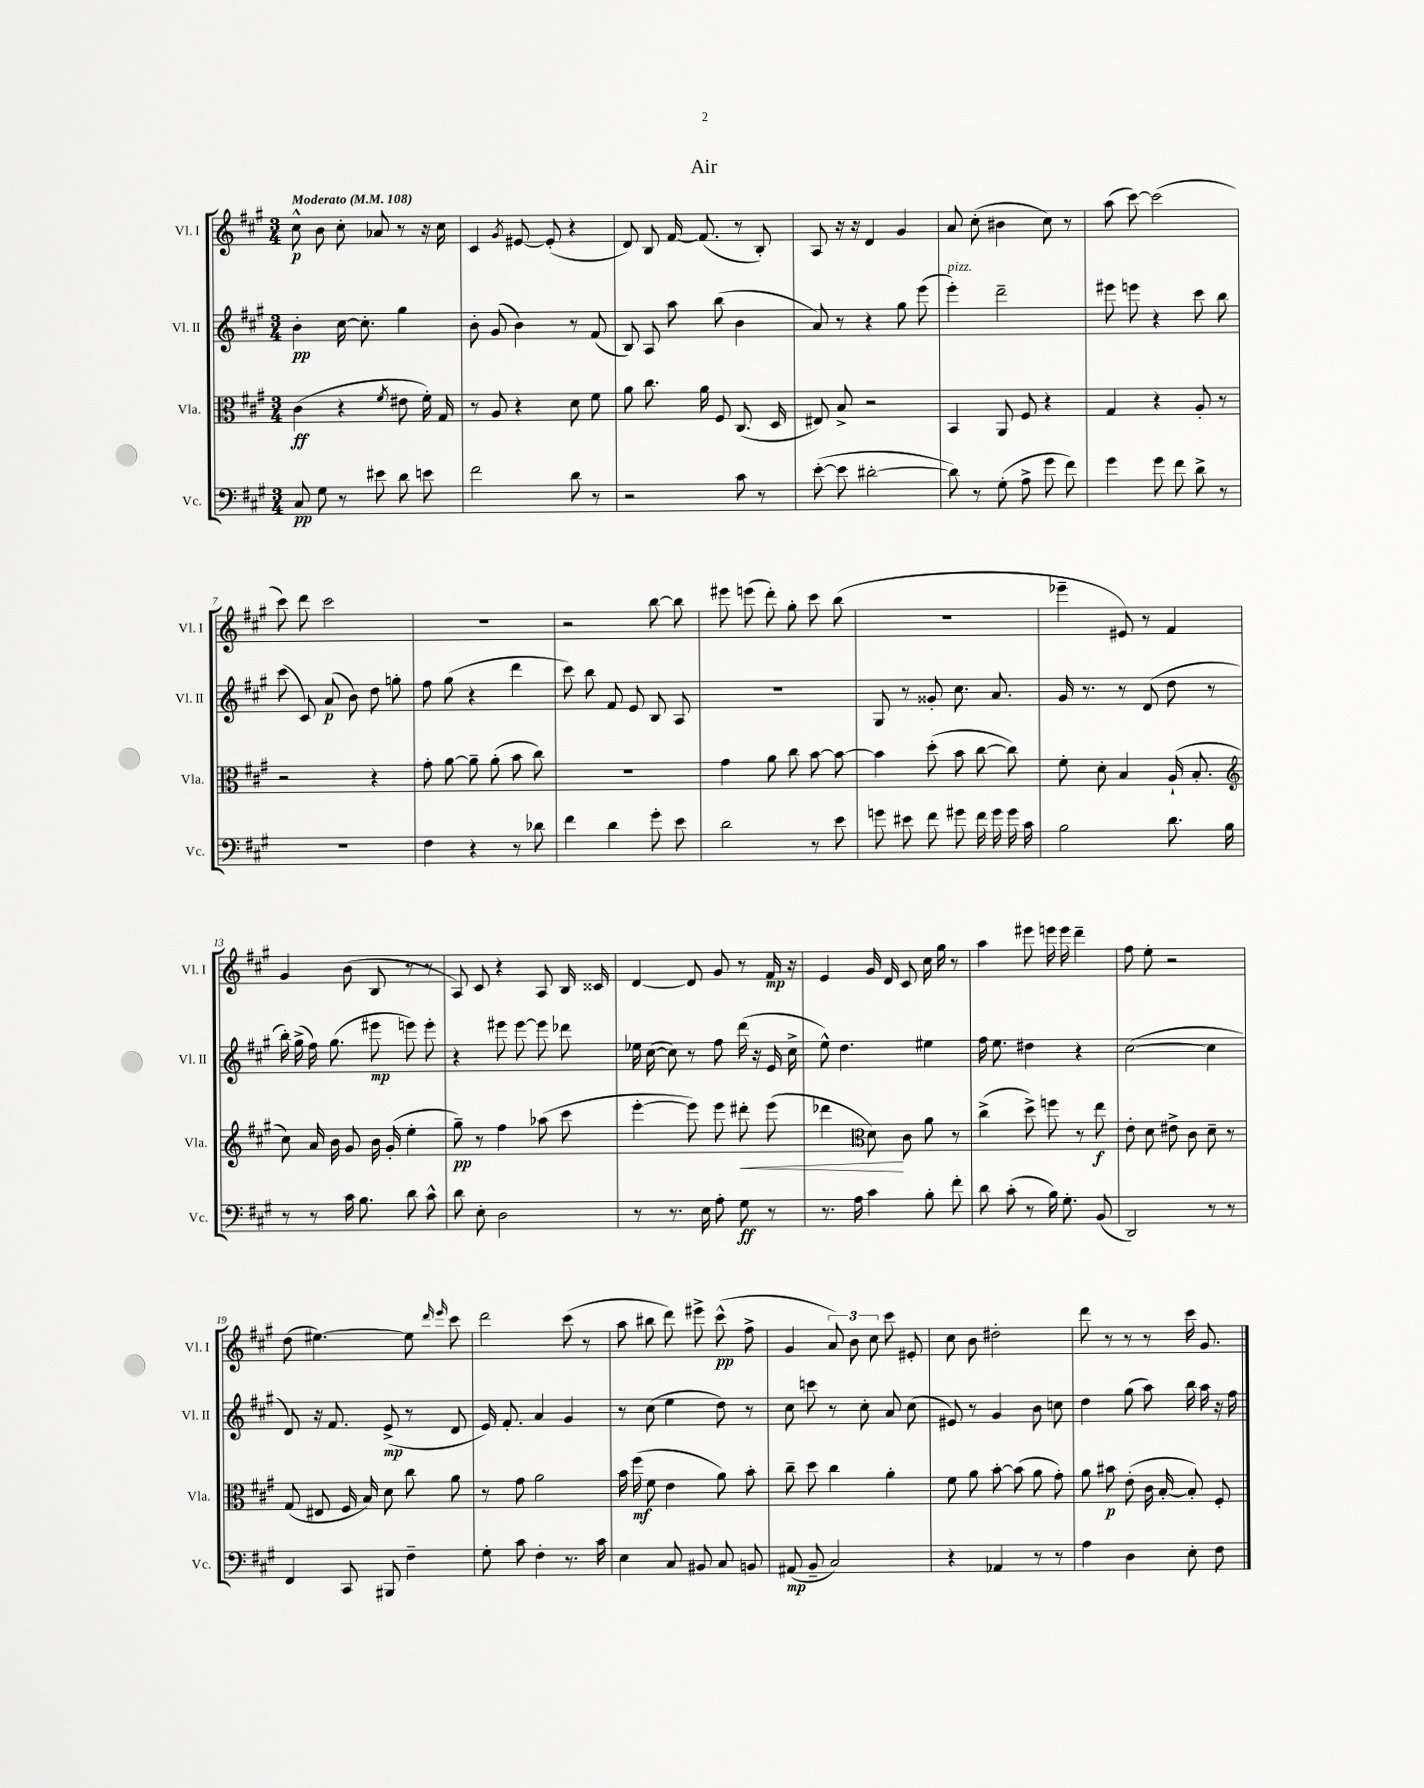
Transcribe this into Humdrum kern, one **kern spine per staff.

**kern	**kern	**kern	**kern
*staff4	*staff3	*staff2	*staff1
*clefF4	*clefC3	*clefG2	*clefG2
*k[f#c#g#]	*k[f#c#g#]	*k[f#c#g#]	*k[f#c#g#]
*M3/4	*M3/4	*M3/4	*M3/4
*MM108	*MM108	*MM108	*MM108
8C#	(4c#	4b'	8cc#^^
8G#	.	.	8b
8r	4r	[16cc#	8cc#'
.	.	8.cc#']	.
8e#	.	.	8a-
.	8qf#	.	.
8d	8e#	4gg#	8r
8e	16f#')	.	16r
.	16G#	.	16cc#
=	=	=	=
2f#	8r	8b'	4c#
.	8A	(8g#	.
.	.	.	8qg#
.	4r	4b)	[8e#
.	.	.	(8e#']
8d	8d	8r	4r
8r	8f#	(8f#	.
=	=	=	=
2r	8a	8B)	8d)
.	8.cc#	8A	8B
.	.	8aa	[16f#
.	16a	.	(8.f#]
.	8F#	(8bb	.
8c#	(8.C#	4b	8r
8r	.	.	8B')
.	16D	.	.
=	=	=	=
([8e'	8E#)	8a)	8A
8e]	8B^	8r	16r
.	.	.	16r
[2d#'	2r	4r	4d
.	.	8gg#	4g#
.	.	(8eee	.
=	=	=	=
8d#])	4BB	4eee')	8a
8r	.	.	(8cc#'
(8G#'	8AA	2ddd~	4b#
8A^	8F#	.	.
8g#	4r	.	8cc#)
8f#)	.	.	8r
=	=	=	=
4g#	4G#	8eee#	(8aa
.	.	8eee	[8ccc#)
8g#	4r	4r	(2ccc#]
8f#	.	.	.
8d^	8A'	8ccc#	.
8r	8r	8bb	.
=	=	=	=
2.r	2r	(8ccc#	8ccc#)
.	.	8c#)	8ddd
.	.	(8a	2ccc#
.	.	8b)	.
.	4r	8dd	.
.	.	8gg'	.
=	=	=	=
4F#	8g#'	8ff#	2.r
.	[8a	(8gg#	.
4r	8a~]	4r	.
.	(8a'	.	.
8r	8b	4ddd	.
8d-	8cc#)	.	.
=	=	=	=
4f#	2.r	8ccc#)	2r
.	.	8bb	.
4d	.	8f#	.
.	.	8e	.
8g#'	.	8B	[8bb
8e	.	8A	8bb]
=	=	=	=
2d	4g#	2.r	8eee#
.	.	.	(8eee
.	8a	.	8ddd')
.	8cc#	.	8gg#'
8r	[8b	.	8ccc#
8e	8b_	.	(8bb
=	=	=	=
8g	4b]	8G#	2.r
8e#	.	8r	.
8f#	(8dd'	8g##'	.
8g#	8b	8.cc#	.
16f#	[8cc#	.	.
16g#	.	8.a	.
16g#	8cc#])	.	.
16c#	.	.	.
=	=	=	=
2B	8f#'	16g#	4eee-~
.	.	8.r	.
.	8d'	.	.
.	4B	8r	8e#)
.	.	(8d	8r
8.d	(16A`	8dd	4f#
.	8.B'	.	.
.	.	8r	.
16B	.	.	.
=	=	=	=
*	*clefG2	*	*
8r	8cc#)	16bb')	4g#
.	.	(16gg#^	.
8r	16a	16ff#)	.
.	16b	(8.gg#	.
16c#	8g#	.	(8b
8.B	.	.	.
.	16b	8eee#	8B
.	(16g#'	.	.
8d	4ee'	8eee)	8r
8c#^^	.	8eee'	8r
=	=	=	=
8d	8gg#~)	4r	8A)
8E'	8r	.	8c#
2D	4ff#	8eee#	4r
.	.	[8eee#	.
.	(8aa-	8eee#]	8A
.	8ccc#	8ddd-	16B
.	.	.	16c##
=	=	=	=
8r	[4eee'	16ee-	[4d
.	.	([16cc#	.
8.r	.	8cc#])	.
.	8eee])	8r	8d]
16E	.	.	.
8A'	8eee	8ff#	8g#
8G#	8ddd#'	(16ddd	8r
.	.	16r	.
8r	(8eee	16e	16f#
.	.	16cc#^	16r
=	=	=	=
8.r	4ddd-	8ee^^)	4e
.	.	4.dd	.
16A	.	.	.
*	*clefC3	*	*
4c#	8d)	.	16g#
.	.	.	16d
.	8c#	.	8c#
8B'	8a	4ee#	16cc#
.	.	.	16gg#
8f#'	8r	.	8r
=	=	=	=
8d	(4cc#^	16ff#	4aa
.	.	8.ee	.
(8c#'	.	.	.
8r	8dd^)	4dd#	8eee#
16B)	8ff	.	16eee
8.G#'	.	.	16eee
.	8r	4r	4ddd~
(8BB	8ee	.	.
=	=	=	=
2DD)	8e'	([2cc#	8ff#
.	8d	.	8ee'
.	8e#^	.	2r
.	8c#	.	.
8r	8d~	4cc#]	.
8r	8r	.	.
=	=	=	=
4FF#	(8G#	8d)	(8dd
.	8E#	16r	[4.ee#)
.	.	8.f#	.
8CC#	16F#	.	.
.	16B)	.	.
8BBB#	8d	(8e^	.
4F#~	8cc#	8r	8ee#]
.	.	.	16qqddd
.	.	.	16qqeee
.	8a	8d	8ccc#
=	=	=	=
8G#'	8r	16e)	2ddd
.	.	8.f#'	.
8c#	8g#	.	.
4F#'	2a	4a	.
8.r	.	4g#	(8ccc#
.	.	.	8r
16c#	.	.	.
=	=	=	=
4E	16b	8r	8aa
.	(16ff#	.	.
.	8f#	(8cc#	8bb#
8C#	4e	4ee	8ddd)
8BB#	.	.	8eee#^
8C#	8a)	8dd)	(8ccc#^^
8BB	8b'	8r	8ff#^
=	=	=	=
(8AA#	8cc#~	8cc#	4g#
8BB~	8dd	8ccc	.
2C#)	4cc#	8r	12a)
.	.	.	12b
.	.	8cc#'	.
.	.	.	12cc#
.	4a'	8a	8ccc#
.	.	(8cc#	8e#'
=	=	=	=
4r	8f#	8e#)	8cc#
.	8a	8r	8b
4AA-	[8b'	4g#	2dd#'
.	(8b]	.	.
8r	8a	8b	.
8r	8g#')	8cc	.
=	=	=	=
4A	8a	4dd	8ddd
.	8b#	.	8r
4D	(8e'	(8gg#	8r
.	16c#	8aa)	8r
.	[16B'	.	.
8E'	8B'])	16bb	16ccc#
.	.	16aa	8.g#
8F#	8F#'	16r	.
.	.	16ff#	.
==	==	==	==
*-	*-	*-	*-
